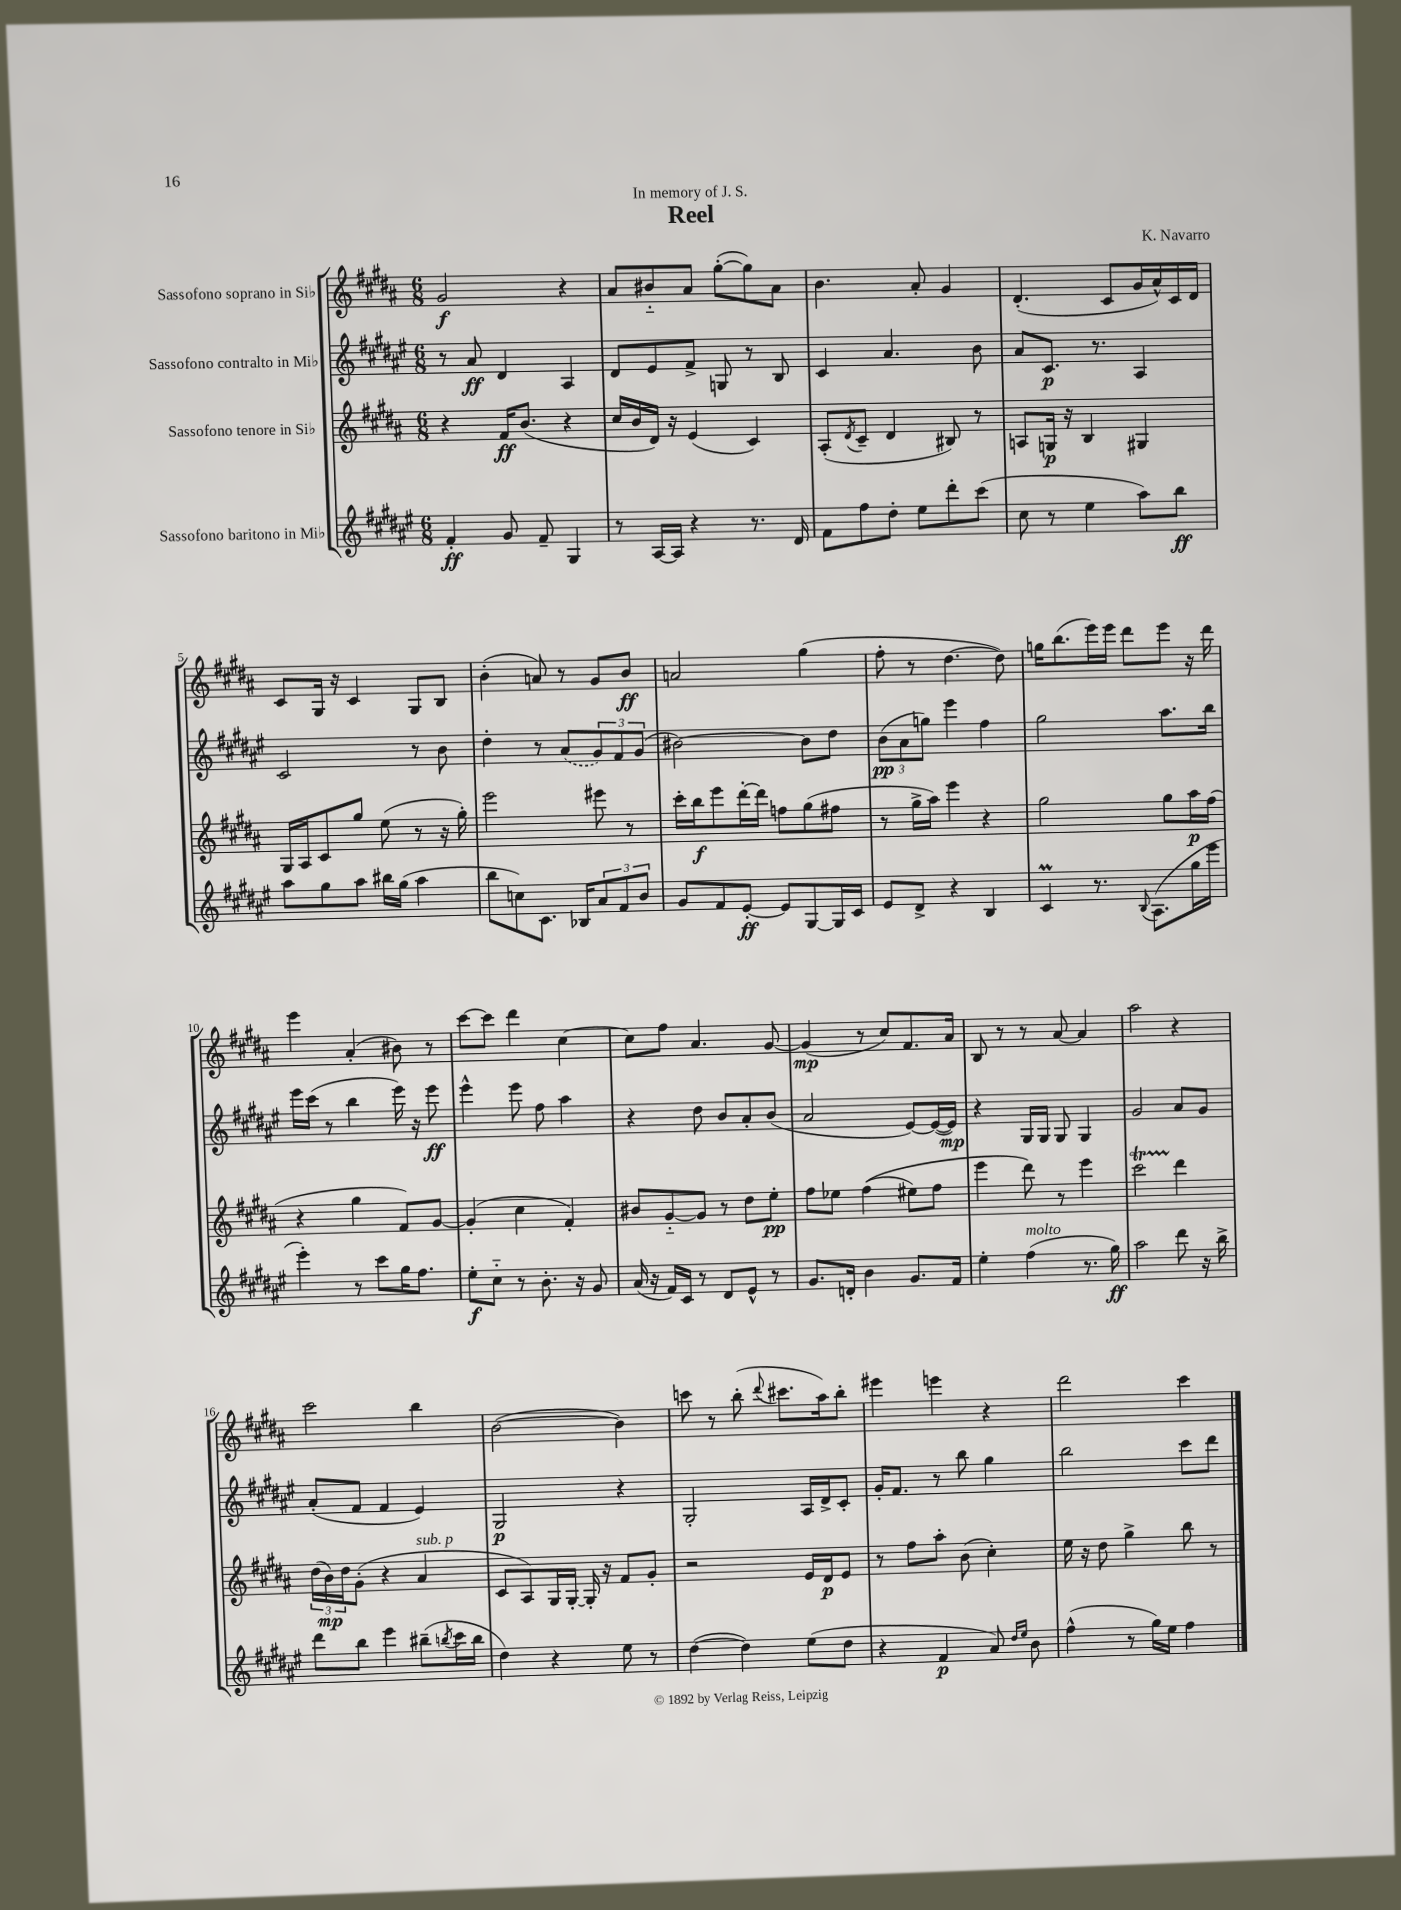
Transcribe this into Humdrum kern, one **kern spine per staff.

**kern	**dynam	**kern	**dynam	**kern	**dynam	**kern	**dynam
*part4	*part4	*part3	*part3	*part2	*part2	*part1	*part1
*staff4	*staff4	*staff3	*staff3	*staff2	*staff2	*staff1	*staff1
*I"Sassofono baritono in Mi♭	*	*I"Sassofono tenore in Si♭	*	*I"Sassofono contralto in Mi♭	*	*I"Sassofono soprano in Si♭	*
*clefG2	*	*clefG2	*	*clefG2	*	*clefG2	*
*k[f#c#g#d#a#e#]	*	*k[f#c#g#d#a#]	*	*k[f#c#g#d#a#e#]	*	*k[f#c#g#d#a#]	*
*M6/8	*	*M6/8	*	*M6/8	*	*M6/8	*
=1	=1	=1	=1	=1	=1	=1	=1
4f#'/	ff	4r	.	8r	.	2g#/	f
.	.	.	.	8a#/	ff	.	.
8g#/	.	16f#/KL	ff	4d#/	.	.	.
.	.	(8.b/J	.	.	.	.	.
8f#~/	.	.	.	.	.	.	.
4G#/	.	4r	.	4A#/	.	4r	.
=2	=2	=2	=2	=2	=2	=2	=2
8r	.	16cc#/LL	.	8d#/L	.	8a#/L	.
.	.	16b/	.	.	.	.	.
[16A#/LL	.	16d#/JJ)	.	8e#/	.	8b#X/	.
16A#/JJ]	.	16r	.	.	.	.	.
4r	.	(4e/	.	8f#^/J	.	8a#/J	.
.	.	.	.	8Gn/	.	([8gg#'\L	.
8.r	.	4c#/)	.	8r	.	8gg#\])	.
.	.	.	.	8B/	.	8a#\J	.
16d#/	.	.	.	.	.	.	.
=3	=3	=3	=3	=3	=3	=3	=3
8f#\L	.	(8A#'/L	.	4c#/	.	4.b\	.
.	.	8qd#/	.	.	.	.	.
8ff#\	.	8c#~/J	.	.	.	.	.
8dd#'\J	.	4d#/	.	4.a#/	.	.	.
8ee#\L	.	.	.	.	.	8a#'/	.
8ddd#'\	.	8B#X/)	.	.	.	4g#/	.
(8ccc#\J	.	8r	.	8b\	.	.	.
=4	=4	=4	=4	=4	=4	=4	=4
8cc#\	.	8An/L	.	8a#/L	.	(4.d#'/	.
8r	.	16Gn/Jk	p	8.c#/J	p	.	.
.	.	16r	.	.	.	.	.
4ee#\	.	4B/	.	.	.	.	.
.	.	.	.	8.r	.	.	.
.	.	.	.	.	.	8c#/L	.
8aa#\L)	.	4G#X/	.	4A#/	.	16g#/L	.
.	.	.	.	.	.	16a#^^/)	.
8bb\J	ff	.	.	.	.	16c#/	.
.	.	.	.	.	.	16d#/JJ	.
!!LO:LB:g=z
=5	=5	=5	=5	=5	=5	=5	=5
8aa#\L	.	16G#/LL	.	2c#/	.	8c#/L	.
.	.	16A#/J	.	.	.	.	.
8gg#\	.	8c#/	.	.	.	16G#/Jk	.
.	.	.	.	.	.	16r	.
8aa#\J	.	8gg#/J	.	.	.	4c#/	.
16bb#X\LL	.	(8ee\	.	.	.	.	.
(16gg#\JJ	.	.	.	.	.	.	.
4aa#\	.	8r	.	8r	.	8G#/L	.
.	.	16r	.	8b\	.	8B/J	.
.	.	16gg#'\)	.	.	.	.	.
=6	=6	=6	=6	=6	=6	=6	=6
8bb\L	.	2eee\	.	4dd#'\	.	(4b'\	.
8ccn\)	.	.	.	.	.	.	.
8.c#\J	.	.	.	8r	.	8an/)	.
.	.	.	.	(8a#/L	.	8r	.
16B-X/KL	.	.	.	.	.	.	.
12a#/	.	8eee#X\	.	12g#/)	.	8g#/L	.
12f#/	.	.	.	12f#/	.	.	.
.	.	8r	.	.	.	8b/J	ff
12b/J	.	.	.	(12g#/J	.	.	.
=7	=7	=7	=7	=7	=7	=7	=7
8g#/L	.	16ccc#'\LL	.	[2b#X\)	.	2an/	.
.	.	16bb\J	f	.	.	.	.
8f#/	.	8eee\	.	.	.	.	.
[8e#'/J	ff	[16ddd#'\L	.	.	.	.	.
.	.	16ddd#\JJ]	.	.	.	.	.
8e#/L]	.	8ffn\L	.	.	.	.	.
[8G#/	.	(8gg#\	.	8b#\L]	.	(4gg#\	.
16G#/L]	.	8ff#X\J	.	8dd#\J	.	.	.
16c#/JJ	.	.	.	.	.	.	.
=8	=8	=8	=8	=8	=8	=8	=8
8e#/L	.	8r	.	(12b\L	pp	8ff#'\	.
.	.	.	.	12a#\	.	.	.
8d#^/J	.	16gg#^\LL	.	.	.	8r	.
.	.	.	.	12ggn\J)	.	.	.
.	.	16aa#\JJ)	.	.	.	.	.
4r	.	4eee\	.	4eee#\	.	[4.dd#\	.
4B/	.	4r	.	4ff#\	.	.	.
.	.	.	.	.	.	8dd#\])	.
=9	=9	=9	=9	=9	=9	=9	=9
4c#M/	.	2gg#\	.	2gg#\	.	16ggn\KL	.
.	.	.	.	.	.	(8.bb\	.
8.r	.	.	.	.	.	16eee\L)	.
.	.	.	.	.	.	16eee\JJ	.
.	.	.	.	.	.	8ddd#\L	.
8qqB/	.	.	.	.	.	.	.
(8.A#\L	.	.	.	.	.	.	.
.	.	8gg#\L	.	8.aa#\L	.	8eee\J	.
16gg#\L	.	16aa#\L	p	.	.	16r	.
16eee#\JJ	.	(16ff#\JJ	.	16bb\Jk	.	16ddd#\	.
!!LO:LB:g=z
=10	=10	=10	=10	=10	=10	=10	=10
4eee#'\)	.	4r	.	16eee#\LL	.	4eee\	.
.	.	.	.	(16ccc#\JJ	.	.	.
.	.	.	.	8r	.	.	.
8r	.	4gg#\	.	4bb\	.	(4a#'/	.
8ccc#\L	.	.	.	.	.	.	.
16gg#\K	.	8f#/L)	.	16eee#\)	.	8b#X\)	.
8.ff#\J	.	.	.	16r	.	.	.
.	.	[8g#/J	.	8eee#\	ff	8r	.
=11	=11	=11	=11	=11	=11	=11	=11
8ee#'\L	f	(4g#'/]	.	4eee#^^\	.	[8ccc#\L	.
8cc#\J	.	.	.	.	.	8ccc#\J]	.
8r	.	4cc#\	.	8eee#\	.	4ddd#\	.
8.b'\	.	.	.	8ff#\	.	.	.
.	.	4f#'/)	.	4aa#\	.	[4cc#\	.
16r	.	.	.	.	.	.	.
8g#/	.	.	.	.	.	.	.
=12	=12	=12	=12	=12	=12	=12	=12
(16a#/	.	8b#X/L	.	4r	.	8cc#\L]	.
16r	.	.	.	.	.	.	.
16f#/LL)	.	[8g#/	.	.	.	8ff#\J	.
16c#/JJ	.	.	.	.	.	.	.
8r	.	8g#/J]	.	8dd#\	.	4.a#/	.
8d#/L	.	8r	.	8b/L	.	.	.
8e#^^/J	.	8dd#\L	.	8a#'/	.	.	.
8r	.	8ee'\J	pp	(8b/J	.	[8g#/	.
=13	=13	=13	=13	=13	=13	=13	=13
8.g#/L	.	8ff#\L	.	2a#/	.	(4g#/]	mp
.	.	8ee-X\J	.	.	.	.	.
16dn'/Jk	.	.	.	.	.	.	.
4b\	.	((4ff#\	.	.	.	8r	.
.	.	.	.	.	.	8cc#/L)	.
8.g#/L	.	8ee#X\L)	.	[8e#/L)	.	8.f#/	.
.	.	8ff#\J	.	(16e#/L_	.	.	.
16f#/Jk	.	.	.	16e#/JJ])	mp	16a#/Jk	.
=14	=14	=14	=14	=14	=14	=14	=14
4ee#'\	.	4eee\	.	4r	.	8B/	.
.	.	.	.	.	.	8r	.
!LO:TX:a:i:t=molto	!	!	!	!	!	!	!
(4ff#\	.	8ddd#\)	.	16G#/LL	.	8r	.
.	.	.	.	16G#/JJ	.	.	.
.	.	8r	.	8G#/	.	[8a#/	.
8.r	.	4eee\	.	4G#/	.	4a#/]	.
16gg#\)	ff	.	.	.	.	.	.
=15	=15	=15	=15	=15	=15	=15	=15
2aa#\	.	2ccc#T\	.	2g#/	.	2aa#\	.
8ddd#\	.	4ddd#\	.	8a#/L	.	4r	.
16r	.	.	.	8g#/J	.	.	.
16bb^\	.	.	.	.	.	.	.
!!LO:LB:g=z
=16	=16	=16	=16	=16	=16	=16	=16
8ddd#\L	.	(24dd#\LL	.	(8a#'/L	.	2ccc#\	.
.	.	24b\)	mp	.	.	.	.
.	.	24dd#\J	.	.	.	.	.
8bb\J	.	(8g#'\J	.	8f#/J	.	.	.
4eee#\	.	4r	.	4f#/	.	.	.
!	!	!LO:TX:a:i:t=sub. p	!	!	!	!	!
(8bb#X~\L	.	4a#/	.	4e#/)	.	4bb\	.
8qbbn/	.	.	.	.	.	.	.
16ccc#\L	.	.	.	.	.	.	.
16bb\JJ	.	.	.	.	.	.	.
=17	=17	=17	=17	=17	=17	=17	=17
4dd#\)	.	8c#/L	.	2G#/	p	([2b\	.
.	.	8A#/)	.	.	.	.	.
4r	.	16G#/L	.	.	.	.	.
.	.	[16G#'/JJ	.	.	.	.	.
.	.	16G#'/]	.	.	.	.	.
.	.	16r	.	.	.	.	.
8ee#\	.	8f#/L	.	4r	.	4b\])	.
8r	.	8g#'/J	.	.	.	.	.
=18	=18	=18	=18	=18	=18	=18	=18
([4dd#\	.	2r	.	2G#'/	.	8cccn\	.
.	.	.	.	.	.	8r	.
4dd#\])	.	.	.	.	.	(8bb'\	.
.	.	.	.	.	.	8qqddd#/	.
.	.	.	.	.	.	8.ccc#X\L	.
(8ee#\L	.	16e/LL	.	16A#/LL	.	.	.
.	.	16d#/J	p	16d#^/J	.	16aa#\k)	.
8dd#\J	.	8e/J	.	8c#'/J	.	8bb'\J	.
=19	=19	=19	=19	=19	=19	=19	=19
4r	.	8r	.	16g#'/KL	.	4eee#X\	.
.	.	.	.	8.f#/J	.	.	.
.	.	8ff#\L	.	.	.	.	.
4f#/	p	8aa#'\J	.	8r	.	4eeen\	.
.	.	(8b\	.	8bb\	.	.	.
8a#/)	.	4cc#'\)	.	4gg#\	.	4r	.
16qqdd#/LL	.	.	.	.	.	.	.
16qqee#/JJ	.	.	.	.	.	.	.
8b\	.	.	.	.	.	.	.
=20	=20	=20	=20	=20	=20	=20	=20
(4ff#^^\	.	16ee\	.	2bb\	.	2ddd#\	.
.	.	16r	.	.	.	.	.
.	.	8dd#\	.	.	.	.	.
8r	.	4gg#^\	.	.	.	.	.
16gg#\LL)	.	.	.	.	.	.	.
16ee#\JJ	.	.	.	.	.	.	.
4ff#\	.	8bb\	.	8ccc#\L	.	4ccc#\	.
.	.	8r	.	8ddd#\J	.	.	.
==	==	==	==	==	==	==	==
*-	*-	*-	*-	*-	*-	*-	*-
